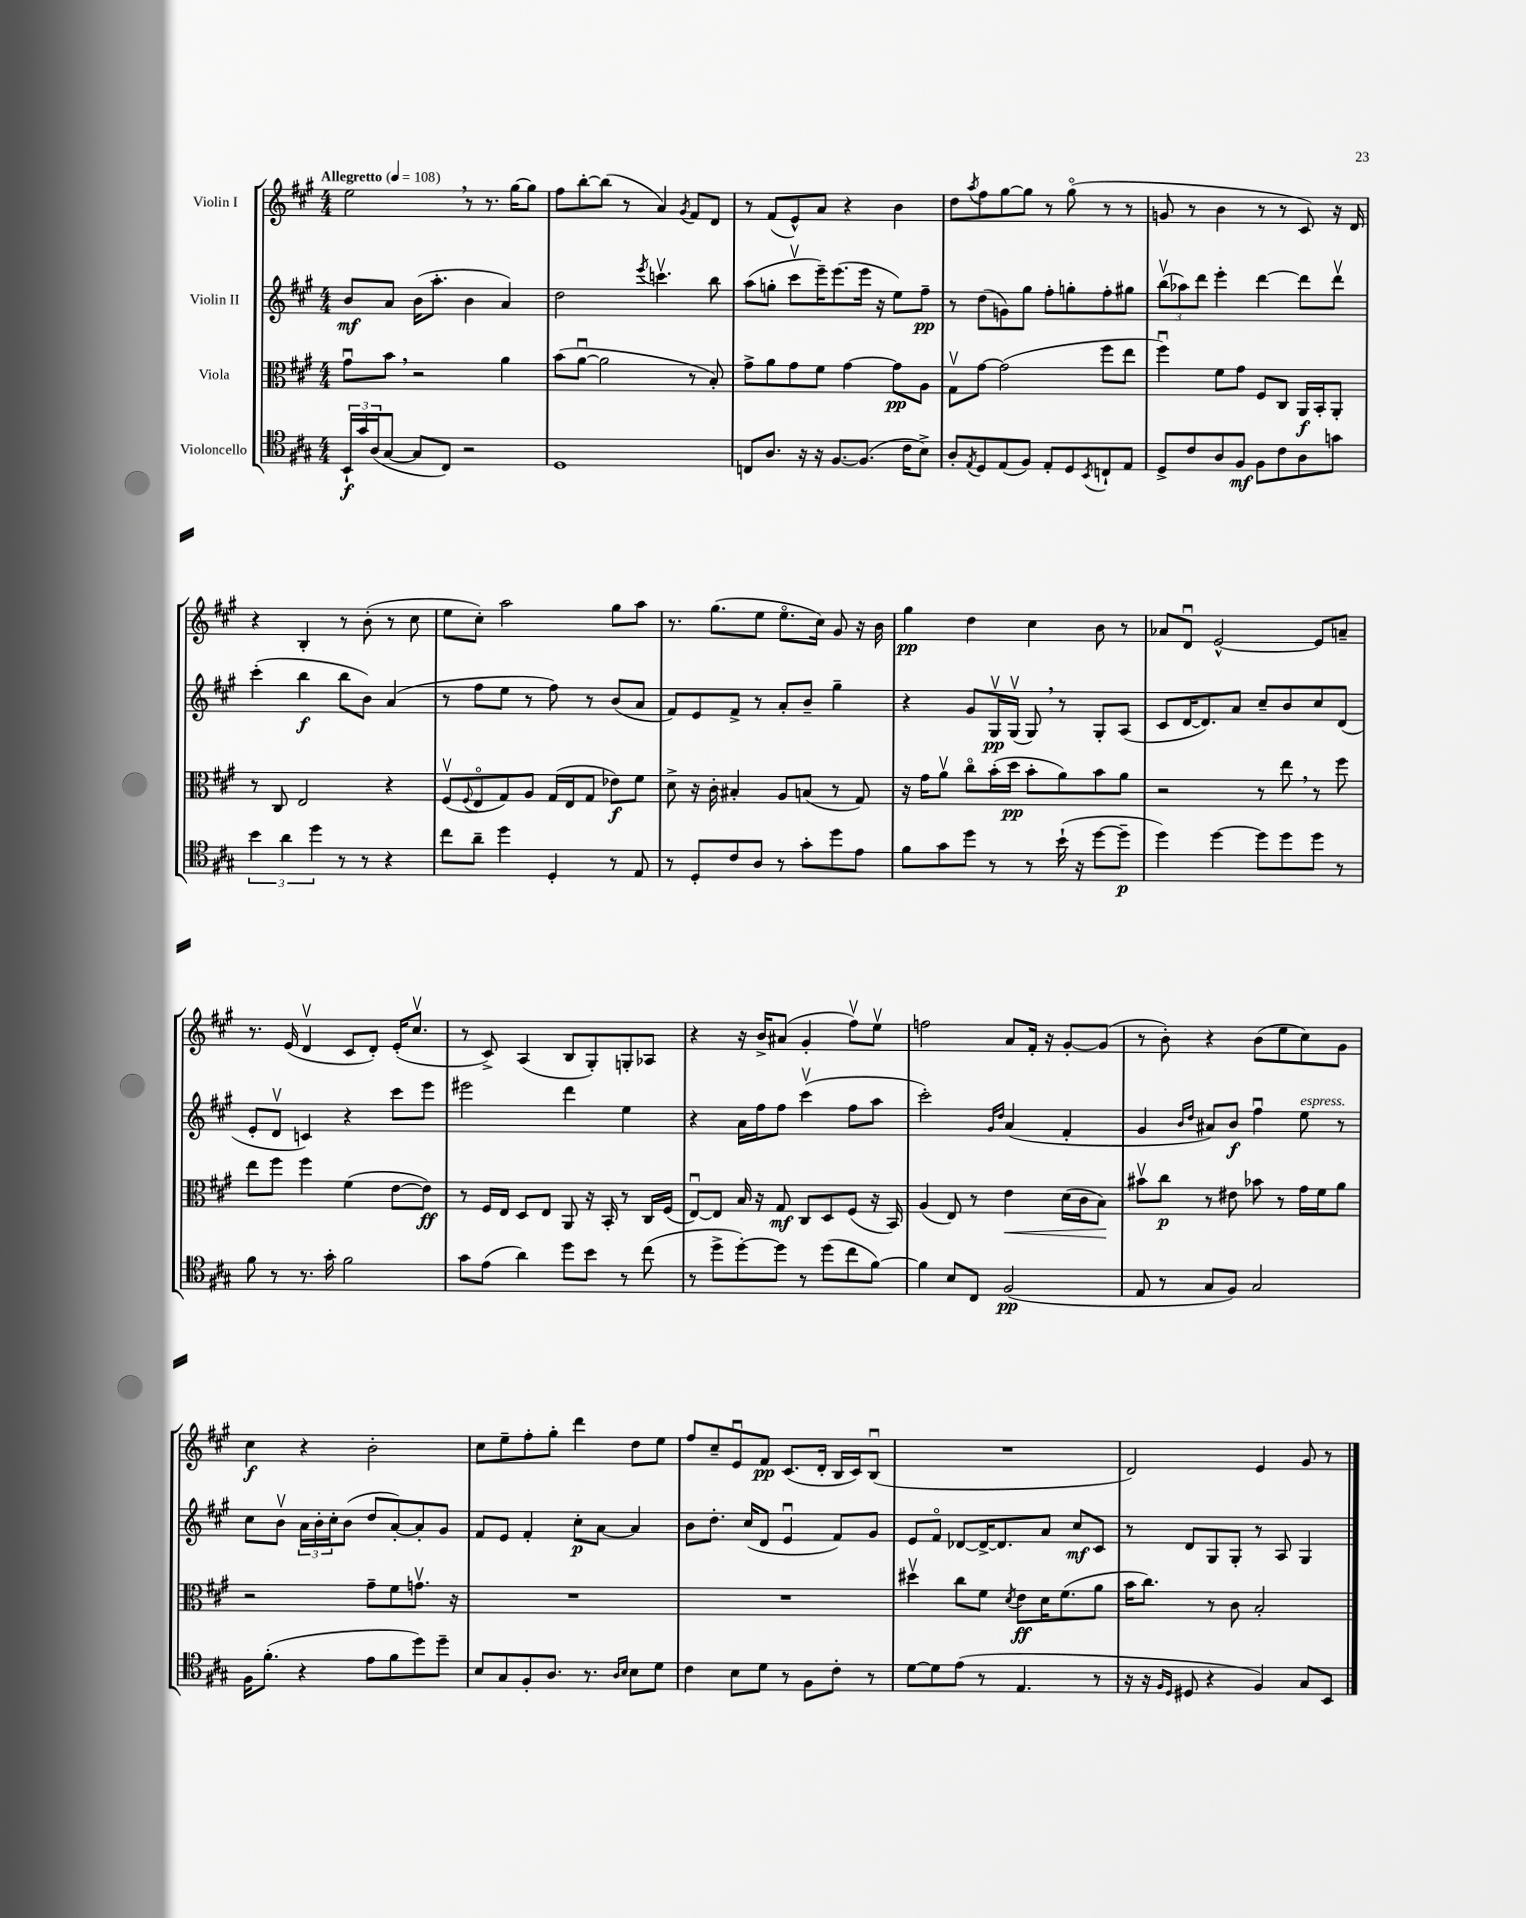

**kern	**dynam	**kern	**dynam	**kern	**dynam	**kern	**dynam
*part4	*part4	*part3	*part3	*part2	*part2	*part1	*part1
*staff4	*staff4	*staff3	*staff3	*staff2	*staff2	*staff1	*staff1
*I"Violoncello	*	*I"Viola	*	*I"Violin II	*	*I"Violin I	*
*clefC4	*	*clefC3	*	*clefG2	*	*clefG2	*
*k[f#c#g#]	*	*k[f#c#g#]	*	*k[f#c#g#]	*	*k[f#c#g#]	*
*M4/4	*	*M4/4	*	*M4/4	*	*M4/4	*
*MM108	*	*MM108	*	*MM108	*	*MM108	*
=1	=1	=1	=1	=1	=1	=1	=1
!	!	!	!	!	!	!LO:TX:a:B:t=Allegretto	!
24BB`/LL	f	8g#u\L	.	8b/L	mf	2ee,\	.
24g#/	.	.	.	.	.	.	.
(24A/J	.	.	.	.	.	.	.
[8G#/J	.	8b,\J	.	8a/J	.	.	.
8G#/L]	.	2r	.	(16b\KL	.	.	.
.	.	.	.	8.aa'\J	.	.	.
8C#/J)	.	.	.	.	.	.	.
2r	.	.	.	4b\	.	8r	.
.	.	.	.	.	.	8.r	.
.	.	4a\	.	4a/)	.	.	.
.	.	.	.	.	.	[16gg#\KL	.
.	.	.	.	.	.	8gg#\J]	.
=2	=2	=2	=2	=2	=2	=2	=2
1D	.	(8b\L	.	2dd\	.	8ff#\L	.
.	.	[8au\J	.	.	.	[8bb'\	.
.	.	2a\]	.	.	.	(8bb\J]	.
.	.	.	.	.	.	8r	.
.	.	.	.	8qeee/	.	.	.
.	.	.	.	4.cccnv\	.	4a/)	.
.	.	.	.	.	.	8qg#/	.
.	.	8r	.	.	.	8f#/L	.
.	.	8B'/)	.	8bb\	.	8d/J	.
=3	=3	=3	=3	=3	=3	=3	=3
8Cn/L	.	8g#^\L	.	(8aa\L	.	8r	.
8.A/J	.	8a\	.	8ggn'\J	.	(8f#/L	.
.	.	8g#\	.	8ccc#v\L	.	8e^^/)	.
16r	.	.	.	.	.	.	.
16r	.	8f#\J	.	16eee~\K)	.	8a/J	.
[8.F#/L	.	.	.	(8.eee\	.	.	.
.	.	[4g#\	.	.	.	4r	.
(8.F#/J]	.	.	.	16eee\Jk	.	.	.
.	.	.	.	16r	.	.	.
.	.	8g#\L]	pp	8ee\L)	.	4b\	.
16c#\KL	.	.	.	.	.	.	.
8B^\J)	.	8A\J	.	8ff#~\J	pp	.	.
=4	=4	=4	=4	=4	=4	=4	=4
8A'/L	.	8G#v\L	.	8r	.	8dd\L	.
8qE/	.	.	.	.	.	8qaa/	.
8D/	.	[8g#\J	.	(8dd\L	.	8ff#\	.
(8E/	.	(2g#\]	.	8gn\)	.	[8gg#\	.
8F#/J)	.	.	.	8gg#\J	.	8gg#\J]	.
8E'/L	.	.	.	8ff#'\L	.	8r	.
8D/	.	.	.	8ggn'\	.	(8gg#\	.
8qBB/	.	.	.	.	.	.	.
8Cn`/	.	8ff#\L	.	8ff#'\	.	8r	.
8E/J	.	8ee\J	.	8gg#X\J	.	8r	.
=5	=5	=5	=5	=5	=5	=5	=5
8D^/L	.	4ff#u\)	.	(12bbv\L	.	8gn/	.
.	.	.	.	12aa-X\)	.	.	.
8c#/	.	.	.	.	.	8r	.
.	.	.	.	12ddd\J	.	.	.
8A/	.	8f#\L	.	4eee'\	.	4b\	.
8F#/J	mf	8g#\J	.	.	.	.	.
8F#\L	.	8F#/L	.	[4ddd\	.	8r	.
8c#\	.	8C#/J	.	.	.	8r	.
8A\	.	16AA/LL	f	8ddd\L]	.	8c#/)	.
.	.	16BB'/J	.	.	.	.	.
8gn\J	.	8AA'/J	.	8dddv\J	.	16r	.
.	.	.	.	.	.	16d/	.
!!LO:LB:g=z
=6	=6	=6	=6	=6	=6	=6	=6
6b\	.	8r	.	(4ccc#'\	.	4r	.
.	.	8C#/	.	.	.	.	.
6a\	.	.	.	.	.	.	.
.	.	2E/	.	4bb\	f	4B'/	.
6dd\	.	.	.	.	.	.	.
8r	.	.	.	8bb\L	.	8r	.
8r	.	.	.	8b\J)	.	(8b'\	.
4r	.	4r	.	(4a/	.	8r	.
.	.	.	.	.	.	8cc#\	.
=7	=7	=7	=7	=7	=7	=7	=7
8cc#\L	.	(8F#v/L	.	8r	.	8ee\L	.
.	.	8qqF#/	.	.	.	.	.
8a~\J	.	8E/	.	8ff#\L	.	8cc#'\J)	.
4dd\	.	8G#/)	.	8ee\J	.	2aa\	.
.	.	8A/J	.	8r	.	.	.
4D'/	.	(16G#/LL	.	8ff#\)	.	.	.
.	.	16E/J	.	.	.	.	.
.	.	8G#/J	.	8r	.	.	.
8r	.	8e-X\L)	f	(8b/L	.	8gg#\L	.
8E/	.	8f#\J	.	8a/J	.	8aa\J	.
=8	=8	=8	=8	=8	=8	=8	=8
8r	.	8d^\	.	8f#/L)	.	8.r	.
8D'/L	.	16r	.	8e/	.	.	.
.	.	16c#'\	.	.	.	(8.gg#\L	.
8c#/	.	4B#X'/	.	8f#^/J	.	.	.
8A/J	.	.	.	8r	.	8ee\J	.
8r	.	8A/L	.	8a'/L	.	8.ee\L	.
8g#'\L	.	(8Bn/J	.	8b~/J	.	.	.
.	.	.	.	.	.	16cc#\Jk)	.
8dd\	.	8r	.	4gg#~\	.	8g#/	.
8e\J	.	8G#/)	.	.	.	16r	.
.	.	.	.	.	.	16b\	.
=9	=9	=9	=9	=9	=9	=9	=9
8f#\L	.	16r	.	4r	.	4gg#\	pp
.	.	16g#\KL	.	.	.	.	.
8g#\	.	8av\J	.	.	.	.	.
8dd\J	.	8cc#\L	.	8g#/L	.	4dd\	.
8r	.	(16b'\L	.	16G#v/L	pp	.	.
.	.	16dd\JJ	pp	(16G#v/JJ	.	.	.
8r	.	8b'\L	.	8G#,/)	.	4cc#\	.
(16b`\	.	8a\)	.	8r	.	.	.
16r	.	.	.	.	.	.	.
[8dd\L	.	8b\	.	8G#'/L	.	8b\	.
8dd~\J]	p	8a\J	.	(8A/J	.	8r	.
=10	=10	=10	=10	=10	=10	=10	=10
4dd\)	.	2r	.	8c#/L	.	8a-X/L	.
.	.	.	.	[16d/K	.	8du/J	.
.	.	.	.	8.d/])	.	.	.
[4dd\	.	.	.	.	.	[2e^^/	.
.	.	.	.	8a/J	.	.	.
8dd\L]	.	8r	.	8cc#~/L	.	.	.
8dd\	.	8ee,\	.	8b/	.	.	.
8dd\J	.	8r	.	8cc#/	.	8e/L]	.
8r	.	8ff#\	.	(8d/J	.	8an~/J	.
!!LO:LB:g=z
=11	=11	=11	=11	=11	=11	=11	=11
8f#\	.	8ee\L	.	8e'/L	.	8.r	.
8r	.	8ff#\J	.	8dv/J	.	.	.
.	.	.	.	.	.	(16e/	.
8.r	.	4ff#\	.	4cn/)	.	4dv/	.
16g#'\	.	.	.	.	.	.	.
2f#\	.	(4f#\	.	4r	.	8c#/L	.
.	.	.	.	.	.	8d'/J)	.
.	.	[8e\L	.	8ccc#\L	.	(16e'/KL	.
.	.	.	.	.	.	8.cc#v/J	.
.	.	8e\J])	ff	8eee\J	.	.	.
=12	=12	=12	=12	=12	=12	=12	=12
8g#\L	.	8r	.	2eee#X\	.	8r	.
(8e\J	.	16F#/LL	.	.	.	8c#^/)	.
.	.	16E/JJ	.	.	.	.	.
4a\)	.	8D/L	.	.	.	(4A/	.
.	.	8E/J	.	.	.	.	.
8dd\L	.	8AA/	.	4ddd\	.	8B/L	.
8b\J	.	16r	.	.	.	8G#'/)	.
.	.	16BB'/	.	.	.	.	.
8r	.	8r	.	4ee\	.	8Gn'/	.
(8cc#\	.	16C#/LL	.	.	.	8A-X/J	.
.	.	(16F#/JJ	.	.	.	.	.
=13	=13	=13	=13	=13	=13	=13	=13
8r	.	[8Eu/L)	.	4r	.	4r	.
8dd^\L	.	8E/J]	.	.	.	.	.
[8dd'\)	.	16B/	.	16a\LL	.	16r	.
.	.	16r	.	16ff#\J	.	16b^/KL	.
8dd\J]	.	8G#/	mf	8ff#\J	.	(8a#X/J	.
8r	.	8C#/L	.	(4ccc#v\	.	4g#'/	.
(8dd\L	.	8D/	.	.	.	.	.
8cc#\	.	(8F#/J	.	8ff#\L	.	8ff#v\L)	.
[8f#\J)	.	16r	.	8aa\J	.	8eev\J	.
.	.	16BB/)	.	.	.	.	.
=14	=14	=14	=14	=14	=14	=14	=14
4f#\]	.	(4A/	.	2ccc#'\)	.	2ffn\	.
8B/L	.	8E/)	.	.	.	.	.
8C#/J	.	8r	.	.	.	.	.
.	.	.	.	16qqg#/LL	.	.	.
.	.	.	.	16qqdd/JJ	.	.	.
!	!	!	!LO:HP:b	!	!	!	!
(2F#/	pp	4e\	<	(4a/	.	8a/L	.
.	.	.	.	.	.	16f#'/Jk	.
.	.	.	.	.	.	16r	.
.	.	(16d\LL	.	4f#'/	.	[8g#'/L	.
.	.	16c#\J	.	.	.	.	.
.	.	8B\J)	.	.	.	(8g#/J]	.
.	.	.	[	.	.	.	.
=15	=15	=15	=15	=15	=15	=15	=15
8E/	.	8b#Xv\L	.	4g#/	.	8r	.
8r	.	8cc#\J	p	.	.	8b'\)	.
.	.	.	.	16qqb/LL	.	.	.
.	.	.	.	16qqdd/JJ	.	.	.
8G#/L	.	8r	.	8a#X/L)	.	4r	.
8F#/J)	.	8e#X\	.	8b/J	f	.	.
2G#/	.	8b-X\	.	4ff#u\	.	(8b\L	.
.	.	8r	.	.	.	8ee\	.
!	!	!	!	!LO:TX:a:i:t=espress.	!	!	!
.	.	16g#\LL	.	8ee\	.	8cc#\)	.
.	.	16f#\J	.	.	.	.	.
.	.	8a\J	.	8r	.	8g#\J	.
!!LO:LB:g=z
=16	=16	=16	=16	=16	=16	=16	=16
16F#\KL	.	2r	.	8cc#\L	.	4cc#\	f
(8.f#'\J	.	.	.	.	.	.	.
.	.	.	.	8bv\J	.	.	.
4r	.	.	.	24a\LL	.	4r	.
.	.	.	.	24b'\	.	.	.
.	.	.	.	24cc#'\J	.	.	.
.	.	.	.	(8b\J	.	.	.
8e\L	.	8g#~\L	.	8dd/L	.	2b'\	.
8f#\	.	8f#\	.	[8a'/)	.	.	.
8dd\)	.	8.gnv\J	.	8a'/]	.	.	.
8dd~\J	.	.	.	8g#/J	.	.	.
.	.	16r	.	.	.	.	.
=17	=17	=17	=17	=17	=17	=17	=17
8B/L	.	1r	.	8f#/L	.	8cc#\L	.
8G#/	.	.	.	8e/J	.	8ee~\	.
8F#'/	.	.	.	4f#'/	.	8ff#'\	.
8.A/J	.	.	.	.	.	8gg#'\J	.
.	.	.	.	8cc#'\L	p	4ddd\	.
8.r	.	.	.	.	.	.	.
.	.	.	.	[8a\J	.	.	.
16qqA/LL	.	.	.	.	.	.	.
16qqB/JJ	.	.	.	.	.	.	.
8B\L	.	.	.	4a/]	.	8dd\L	.
8d\J	.	.	.	.	.	8ee\J	.
=18	=18	=18	=18	=18	=18	=18	=18
4c#\	.	1r	.	8b\L	.	8ff#/L	.
.	.	.	.	8.dd'\J	.	8cc#~/	.
8B\L	.	.	.	.	.	8eu/	.
.	.	.	.	(16cc#/KL	.	.	.
8d\J	.	.	.	8d/J	.	8f#/J	pp
8r	.	.	.	4eu/	.	(8.c#/L	.
8F#\L	.	.	.	.	.	.	.
.	.	.	.	.	.	16d'/Jk	.
8c#'\J	.	.	.	8f#/L)	.	16B/LL	.
.	.	.	.	.	.	16c#/J)	.
8r	.	.	.	8g#/J	.	(8Bu/J	.
=19	=19	=19	=19	=19	=19	=19	=19
[8d\L	.	4dd#Xv\	.	8e/L	.	1r	.
8d\]	.	.	.	8f#/J	.	.	.
(8e\J	.	8cc#\L	.	[8d-X/L	.	.	.
8r	.	8f#\J	.	16d-^/K_	.	.	.
.	.	.	.	8.d-/]	.	.	.
.	.	8qd/	.	.	.	.	.
4.E/	.	8e\L	ff	.	.	.	.
.	.	16d\K	.	8a/J	.	.	.
.	.	(8.f#\	.	.	.	.	.
.	.	.	.	8cc#/L	mf	.	.
8r	.	8a\J	.	8c#/J	.	.	.
=20	=20	=20	=20	=20	=20	=20	=20
16r	.	16b\KL	.	8r	.	2d/)	.
16r	.	8.cc#\J)	.	.	.	.	.
16qqF#/LL	.	.	.	.	.	.	.
16qqD/JJ	.	.	.	.	.	.	.
8D#X/	.	.	.	8d/L	.	.	.
4r	.	8r	.	8G#/	.	.	.
.	.	8c#\	.	8G#'/J	.	.	.
4F#/)	.	2B'/	.	8r	.	4e/	.
.	.	.	.	8A/	.	.	.
8G#/L	.	.	.	4G#/	.	8g#/	.
8BB/J	.	.	.	.	.	8r	.
==	==	==	==	==	==	==	==
*-	*-	*-	*-	*-	*-	*-	*-
